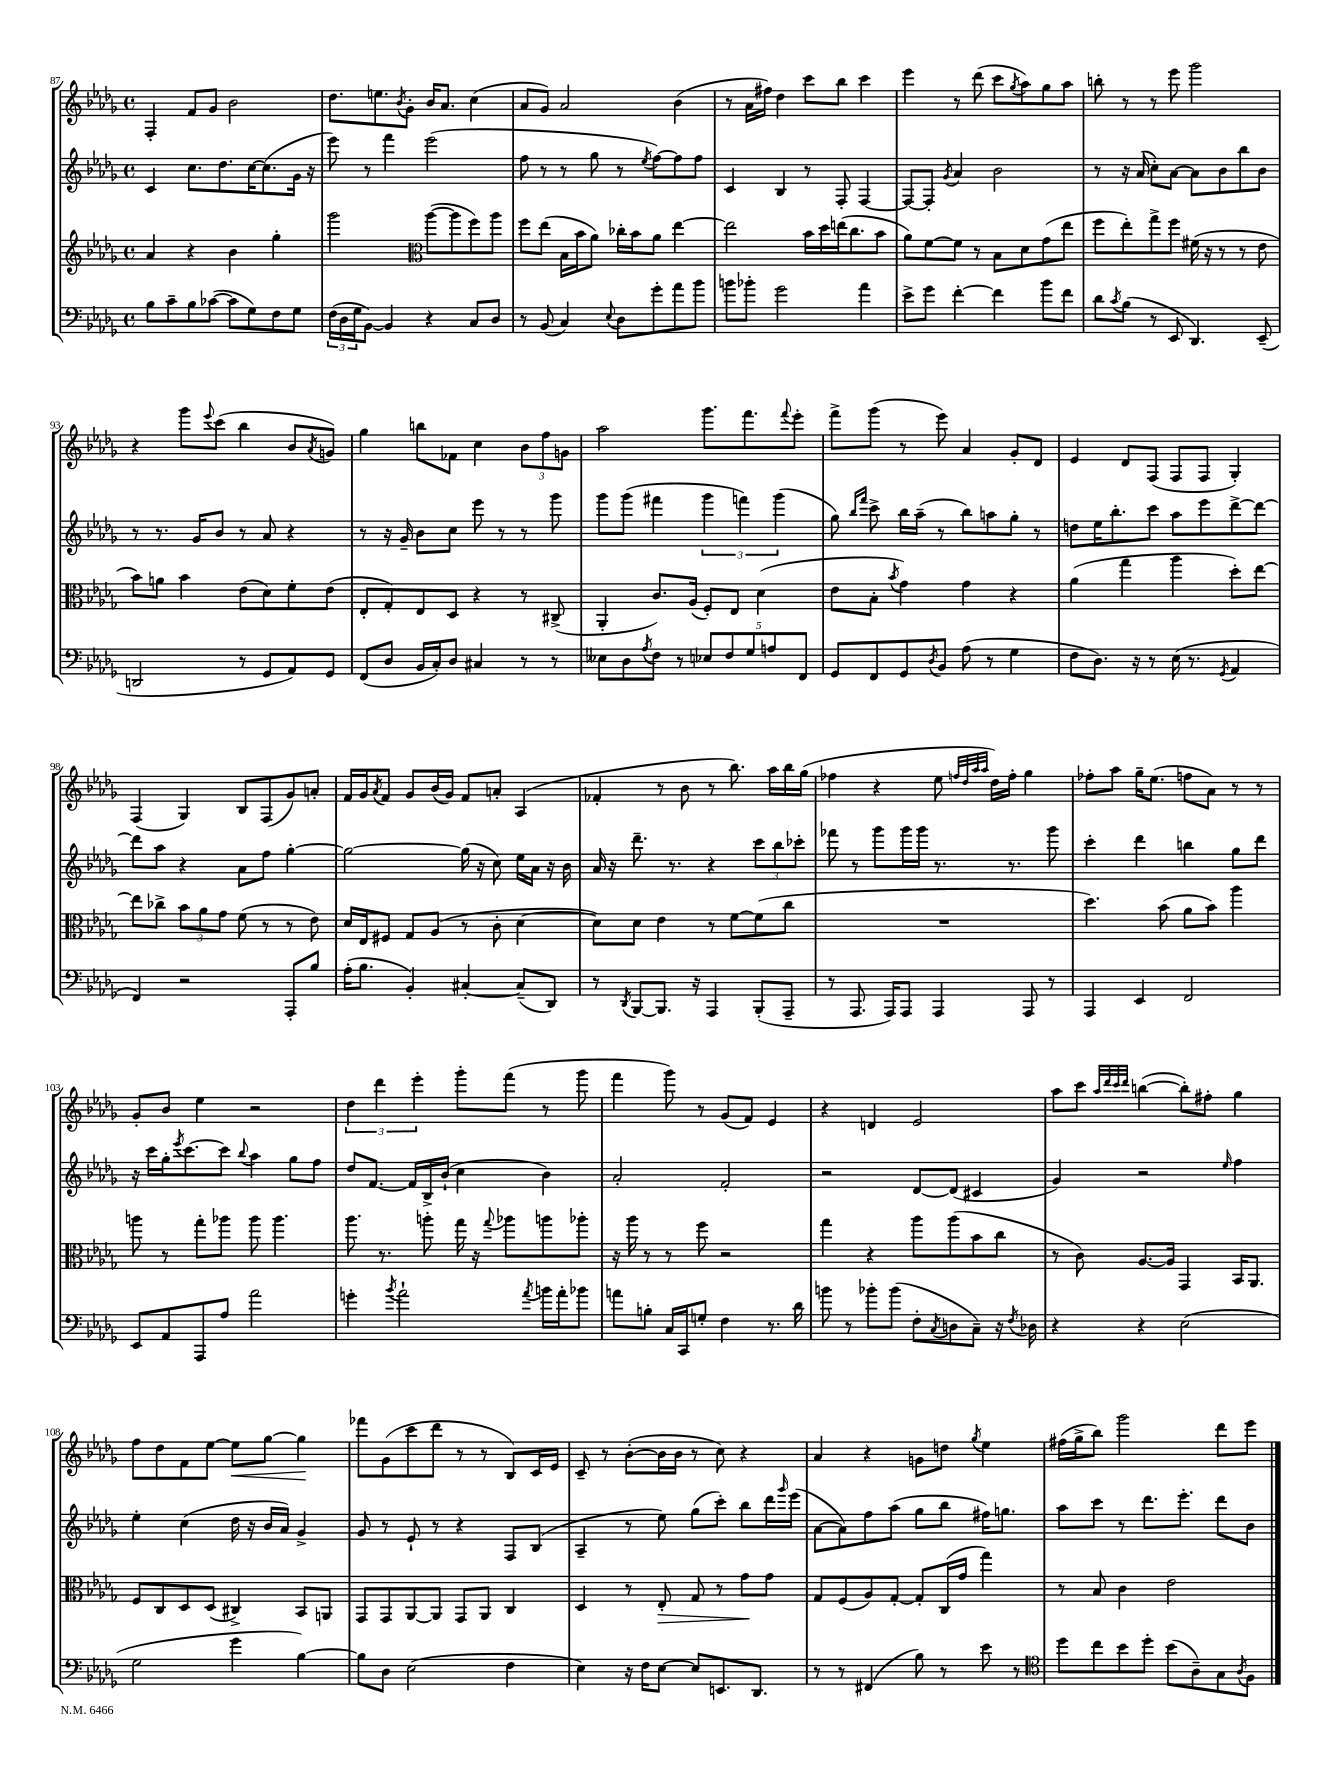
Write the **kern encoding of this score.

**kern	**kern	**dynam	**kern	**kern	**dynam
*part4	*part3	*part3	*part2	*part1	*part1
*staff4	*staff3	*staff3	*staff2	*staff1	*staff1
*clefF4	*clefG2	*	*clefG2	*clefG2	*
*k[b-e-a-d-g-]	*k[b-e-a-d-g-]	*	*k[b-e-a-d-g-]	*k[b-e-a-d-g-]	*
*M4/4	*M4/4	*	*M4/4	*M4/4	*
*met(c)	*met(c)	*	*met(c)	*met(c)	*
=87	=87	=87	=87	=87	=87
8B-\L	4a-/	.	4c/	4F'/	.
8c~\	.	.	.	.	.
8B-\	4r	.	8.cc\L	8f/L	.
([8c-X\J	.	.	.	8g-/J	.
.	.	.	8.dd-\	.	.
8c-\L]	4b-\	.	.	2b-\	.
8G-\)	.	.	[16cc\K	.	.
.	.	.	(8.cc\]	.	.
8F\	4gg-'\	.	.	.	.
8G-\J	.	.	16g-\Jk	.	.
.	.	.	16r	.	.
=88	=88	=88	=88	=88	=88
(24F\LL	2ggg-\	.	8eee-\)	8.dd-\L	.
24D-\	.	.	.	.	.
24G-\J	.	.	.	.	.
[8BB-\J)	.	.	8r	.	.
.	.	.	.	8.een\	.
4BB-/]	.	.	4fff\	.	.
.	.	.	.	8qb-/	.
.	.	.	.	8g-'\J	.
*	*clefC3	*	*	*	*
4r	([8aa-\L	.	(2eee-\	16b-/KL	.
.	.	.	.	8.a-/J	.
.	8aa-\]	.	.	.	.
8C/L	8ff\)	.	.	(4cc\	.
8D-/J	8aa-\J	.	.	.	.
=89	=89	=89	=89	=89	=89
8r	8ff\L	.	8ff\	8a-/L	.
(8BB-/	(8ee-\J	.	8r	8g-/J)	.
4C/)	16B-\LL	.	8r	2a-/	.
.	16b-\J	.	.	.	.
.	8a-\J)	.	8gg-\	.	.
8qqE-/	.	.	.	.	.
8D-\L	16cc-X'\LL	.	8r	.	.
.	16b-\J	.	.	.	.
.	.	.	8qee-/	.	.
8g-'\	8a-\J	.	[8ff\L)	.	.
8a-\	[4ee-\	.	8ff\]	(4b-\	.
8b-\J	.	.	8ff\J	.	.
=90	=90	=90	=90	=90	=90
8bn\L	2ee-\]	.	4c/	8r	.
8b-X'\J	.	.	.	16a-\LL	.
.	.	.	.	16ff#X\JJ)	.
2g-\	.	.	4B-/	4dd-\	.
.	16b-\LL	.	8r	8ccc\L	.
.	16dd-\	.	.	.	.
.	(16een\J	.	8F'/	8bb-\J	.
.	8.cc\	.	.	.	.
4a-\	.	.	[4F/	4ccc\	.
.	8b-\J	.	.	.	.
=91	=91	=91	=91	=91	=91
8e-^\L	8a-\L)	.	8F/L_	4eee-\	.
8g-\J	[8f\	.	8F'/J]	.	.
.	.	.	8qg-/	.	.
[4f'\	8f\J]	.	4a-/	8r	.
.	8r	.	.	(8ddd-\	.
4f\]	8B-\L	.	2b-\	8ccc\L	.
.	.	.	.	8qgg-/	.
.	8d-\	.	.	8aa-\)	.
8b-\L	(8g-\	.	.	8gg-\	.
8f\J	8ee-\J	.	.	8aa-\J	.
=92	=92	=92	=92	=92	=92
8d-\L	8ff\L	.	8r	8bbn'\	.
8qc/	.	.	.	.	.
(8B-\J	8ee-'\)	.	16r	8r	.
.	.	.	(16a-/	.	.
8r	8gg-^\	.	8cc'\L)	8r	.
8EE-/	8ff\J	.	[8a-\J	8eee-\	.
4.DD-/)	(16f#X\	.	8a-\L]	2ggg-\	.
.	16r	.	.	.	.
.	8r	.	8b-\	.	.
.	8r	.	8bb-\	.	.
(8EE-~/	8e-\	.	8b-\J	.	.
!!LO:LB:g=z
=93	=93	=93	=93	=93	=93
2DDn/	8b-\L)	.	8r	4r	.
.	8an\J	.	8.r	.	.
.	4b-\	.	.	8ggg-\L	.
.	.	.	16g-/KL	.	.
.	.	.	.	8qqeee-/	.
.	.	.	8b-/J	(8ccc\J	.
8r	(8e-\L	.	8r	4bb-\	.
8GG-/L	8d-\)	.	8a-/	.	.
8AA-/)	8f'\	.	4r	8b-/L	.
.	.	.	.	8qa-/	.
8GG-/J	(8e-\J	.	.	8gn/J)	.
=94	=94	=94	=94	=94	=94
(8FF/L	8E-'/L	.	8r	4gg-\	.
8D-/J	8G-'/)	.	16r	.	.
.	.	.	16g-~/	.	.
16BB-/LL	8E-/	.	8b-\L	8bbn\L	.
16C'/J)	.	.	.	.	.
8D-/J	8D-/J	.	8cc\J	8f-X\J	.
4C#X/	4r	.	8eee-\	4cc\	.
.	.	.	8r	.	.
8r	8r	.	8r	12b-\L	.
.	.	.	.	12ff\	.
8r	(8C#X^/	.	8ggg-\	.	.
.	.	.	.	12gn\J	.
=95	=95	=95	=95	=95	=95
8E--X\L	4AA-'/	.	8ggg-\L	2aa-\	.
8D-\	.	.	(8ggg-\J	.	.
8qA-/	.	.	.	.	.
8F\J	8.c/L)	.	4fff#X\	.	.
8r	.	.	.	.	.
.	(16A-/Jk	.	.	.	.
10E-X/L	8F'/L)	.	6ggg-\	8.ggg-\L	.
10F/	.	.	.	.	.
.	8E-/J	.	.	.	.
.	.	.	6fffn\)	.	.
.	.	.	.	8.fff\	.
10G-/	.	.	.	.	.
.	(4d-\	.	.	.	.
10An/	.	.	.	.	.
.	.	.	(6ggg-\	.	.
.	.	.	.	8qqfff/	.
.	.	.	.	8eee-'\J	.
10FF/J	.	.	.	.	.
=96	=96	=96	=96	=96	=96
8GG-/L	8e-\L	.	8gg-\)	8fff^\L	.
.	.	.	16qqbb-/LL	.	.
.	.	.	16qqfff/JJ	.	.
8FF/	8B-'\J	.	8ccc^\	(8ggg-\J	.
.	8qb-/	.	.	.	.
8GG-/	4g-\)	.	16bb-\LL	8r	.
.	.	.	(16aa-~\JJ	.	.
8qD-/	.	.	.	.	.
8BB-/J	.	.	8r	8eee-\)	.
(8A-\	4g-\	.	8bb-\L)	4a-/	.
8r	.	.	8aan\	.	.
4G-\	4r	.	8gg-'\J	8g-'/L	.
.	.	.	8r	8d-/J	.
=97	=97	=97	=97	=97	=97
8F\L	(4a-\	.	8ddn\L	4e-/	.
8.D-\J)	.	.	16ee-\K	.	.
.	.	.	8.bb-'\	.	.
.	4gg-\	.	.	8d-/L	.
16r	.	.	.	.	.
8r	.	.	8ccc\J	(8F/J	.
(16E-\	4aa-\	.	8aa-\L	8F/L	.
8.r	.	.	.	.	.
.	.	.	8eee-\	8F/J	.
8qGG-/	.	.	.	.	.
4AA-/	8dd-'\L)	.	[8ddd-^\	4G-'/)	.
.	[8ee-\J	.	8ddd-\J_	.	.
!!LO:LB:g=z
=98	=98	=98	=98	=98	=98
4FF/)	8ee-\L]	.	8ddd-\L]	(4F/	.
.	8cc-X^\J	.	8aa-\J	.	.
2r	12b-\L	.	4r	4G-/)	.
.	12a-\	.	.	.	.
.	12g-\J	.	.	.	.
.	(8f\	.	8a-\L	8B-/L	.
.	8r	.	8ff\J	(8F/	.
8AAA-'/L	8r	.	[4gg-'\	8g-/)	.
8B-/J	8e-\)	.	.	8an'/J	.
=99	=99	=99	=99	=99	=99
(16A-'\KL	16d-/LL	.	2gg-\_	16f/LL	.
8.B-\J	16E-/J	.	.	16g-/J	.
.	.	.	.	8qa-/	.
.	8F#X/J	.	.	8f/J	.
4BB-'/)	8G-/L	.	.	8g-/L	.
.	(8A-/J	.	.	(16b-/L	.
.	.	.	.	16g-/JJ)	.
[4C#X'/	8r	.	(16gg-\]	8f/L	.
.	.	.	16r	.	.
.	8c'\	.	8cc\)	8an'/J	.
(8C#~/L]	[4d-\	.	16ee-\LL	(4A-/	.
.	.	.	16a-\JJ	.	.
8DD-/J)	.	.	16r	.	.
.	.	.	16b-\	.	.
=100	=100	=100	=100	=100	=100
8r	8d-\L])	.	16a-/	4f-X'/	.
.	.	.	16r	.	.
8qDD-/	.	.	.	.	.
[8BBB-/L	8d-\J	.	8.ddd-~\	.	.
8.BBB-/J]	4e-\	.	.	8r	.
.	.	.	8.r	.	.
.	.	.	.	8b-\	.
16r	.	.	.	.	.
4AAA-/	8r	.	4r	8r	.
.	[8f\L	.	.	8.bb-\)	.
(8BBB-'/L	(8f\]	.	12ccc\L	.	.
.	.	.	.	16aa-\LL	.
.	.	.	12bb-\	.	.
8AAA-~/J	8cc\J	.	.	16bb-\	.
.	.	.	12ccc-X'\J	.	.
.	.	.	.	(16gg-\JJ	.
=101	=101	=101	=101	=101	=101
8r	1r	.	8fff-X\	4ff-X\	.
8.AAA-/	.	.	8r	.	.
.	.	.	8ggg-\L	4r	.
16AAA-/KL)	.	.	.	.	.
8AAA-/J	.	.	16ggg-\L	.	.
.	.	.	16ggg-\JJ	.	.
4AAA-/	.	.	8.r	8ee-\	.
.	.	.	.	32qqffn/LLL	.
.	.	.	.	32qqdd-/	.
.	.	.	.	32qqaa-/	.
.	.	.	.	32qqaa-/JJJ	.
.	.	.	.	16dd-\LL)	.
.	.	.	8.r	16ff'\JJ	.
8AAA-/	.	.	.	4gg-\	.
8r	.	.	8ggg-\	.	.
=102	=102	=102	=102	=102	=102
4AAA-/	4.dd-\)	.	4ccc'\	8ff-X'\L	.
.	.	.	.	8aa-\J	.
4EE-/	.	.	4ddd-\	16gg-~\KL	.
.	.	.	.	(8.ee-\J	.
.	(8b-\	.	.	.	.
2FF/	8a-\L	.	4bbn\	8ffn\L	.
.	8b-\J)	.	.	8a-\J)	.
.	4aa-\	.	8gg-\L	8r	.
.	.	.	8ddd-\J	8r	.
!!LO:LB:g=z
=103	=103	=103	=103	=103	=103
8EE-/L	8aan\	.	16r	8g-'/L	.
.	.	.	16ccc\LL	.	.
8AA-/	8r	.	16gg-'\J	8b-/J	.
.	.	.	8qeee-/	.	.
.	.	.	[8.ccc\	.	.
8AAA-/	8gg-'\L	.	.	4ee-\	.
8A-/J	8aa-X\J	.	8ccc\J]	.	.
.	.	.	8qqbb-/	.	.
2a-\	8aa-\	.	4aa-\	2r	.
.	4.aa-\	.	.	.	.
.	.	.	8gg-\L	.	.
.	.	.	8ff\J	.	.
=104	=104	=104	=104	=104	=104
4gn'\	8.aa-\	.	8dd-/L	6dd-\	.
.	.	.	[8.f/J	.	.
.	.	.	.	6ddd-\	.
.	8.r	.	.	.	.
8qb-/	.	.	.	.	.
2a-`\	.	.	.	.	.
.	.	.	16f/LL]	.	.
.	.	.	.	6eee-'\	.
.	8aan'\	.	16B-^/	.	.
.	.	.	(16b-`/JJ	.	.
.	16gg-\	.	4cc\	8ggg-'\L	.
.	16r	.	.	.	.
.	8qqgg-/	.	.	.	.
.	8aa-X\L	.	.	(8fff\J	.
8qa-/	.	.	.	.	.
16bn\LL	8aan\	.	4b-\)	8r	.
16a-'\J	.	.	.	.	.
8b-X\J	8aa-X'\J	.	.	8ggg-\	.
=105	=105	=105	=105	=105	=105
8an\L	16r	.	2a-'/	4fff\	.
.	16aa-\	.	.	.	.
8Bn'\J	8r	.	.	.	.
16C/LL	8r	.	.	8ggg-\)	.
16CC/J	.	.	.	.	.
8Gn'/J	8ff\	.	.	8r	.
4F\	2r	.	2f'/	(8g-/L	.
.	.	.	.	8f/J)	.
8.r	.	.	.	4e-/	.
16d-\	.	.	.	.	.
=106	=106	=106	=106	=106	=106
8bn\	4gg-\	.	2r	4r	.
8r	.	.	.	.	.
8b-X'\L	4r	.	.	4dn/	.
(8b-\J	.	.	.	.	.
8F'\L	8aa-\L	.	[8d-/L	2e-/	.
8qC/	.	.	.	.	.
8Dn\	(8aa-\	.	(8d-/J]	.	.
8C~\J)	8b-\	.	4c#X/	.	.
16r	8cc\J	.	.	.	.
8qF/	.	.	.	.	.
16D-X\	.	.	.	.	.
=107	=107	=107	=107	=107	=107
4r	8r	.	4g-/)	8aa-\L	.
.	8c\)	.	.	8ccc\J	.
.	.	.	.	32qqaa-/LLL	.
.	.	.	.	32qqddd-/	.
.	.	.	.	32qqccc/	.
.	.	.	.	32qqddd-/JJJ	.
4r	[8.A-/L	.	2r	([4bbn\	.
.	16A-/Jk]	.	.	.	.
(2E-\	4GG-/	.	.	8bb'\L])	.
.	.	.	.	8ff#X'\J	.
.	.	.	16qqee-/	.	.
.	16BB-/KL	.	4ff\	4gg-\	.
.	8.AA-/J	.	.	.	.
!!LO:LB:g=z
=108	=108	=108	=108	=108	=108
2G-\	8F/L	.	4ee-'\	8ff\L	.
.	8C/	.	.	8dd-\	.
.	8D-/	.	(4cc\	8f\	.
.	(8D-/J	.	.	[8ee-\J	.
!	!	!	!	!	!LO:HP:b
4g-\	4C#X^/)	.	16dd-\	8ee-\L]	<
.	.	.	16r	.	.
.	.	.	16b-/LL	[8gg-\J	.
.	.	.	16a-/JJ)	.	.
[4B-\)	8BB-/L	.	4g-^/	4gg-\]	.
.	8AAn/J	.	.	.	.
.	.	.	.	.	[
=109	=109	=109	=109	=109	=109
8B-\L]	8GG-/L	.	8g-/	8fff-X\L	.
8D-\J	8GG-/	.	8r	(8g-\	.
(2E-\	[8AA-/	.	8e-`/	8ccc\	.
.	8AA-/J]	.	8r	8ddd-\J	.
.	8GG-/L	.	4r	8r	.
.	8AA-/J	.	.	8r	.
4F\	4C/	.	8F/L	8B-/L)	.
.	.	.	(8B-/J	16c/L	.
.	.	.	.	16e-/JJ	.
=110	=110	=110	=110	=110	=110
4E-\)	4D-/	.	4A-~/	8c~/	.
.	.	.	.	8r	.
16r	8r	.	8r	([8b-'\L	.
16F\KL	.	.	.	.	.
!	!	!LO:HP:b	!	!	!
[8E-\J	8E-'/	>	8ee-\)	16b-\L]	.
.	.	.	.	16b-\JJ	.
8E-/L]	8G-/	.	(8gg-\L	8r	.
8.EEn/	8r	.	8ccc'\J)	8cc\)	.
.	8g-\L	.	8bb-\L	4r	.
8.DD-/J	.	.	.	.	.
.	8g-\J	]	16ddd-\L	.	.
.	.	.	16qqggg-/	.	.
.	.	.	(16eee-\JJ	.	.
=111	=111	=111	=111	=111	=111
8r	8G-/L	.	[8a-\L	4a-/	.
8r	(8F/	.	8a-\])	.	.
(4FF#X/	8A-/)	.	8ff\	4r	.
.	[8G-'/J	.	(8aa-\J	.	.
8B-\)	8G-'/L]	.	8gg-\L	8gn\L	.
8r	(16C/L	.	8bb-\J	8ddn\J	.
.	16g-/JJ	.	.	.	.
.	.	.	.	8qgg-/	.
8e-\	4gg-\)	.	16ff#X\KL)	4ee-\	.
.	.	.	8.ggn\J	.	.
8r	.	.	.	.	.
=112	=112	=112	=112	=112	=112
*clefC4	*	*	*	*	*
8dd-\L	8r	.	8aa-\L	(16ff#X\LL	.
.	.	.	.	16gg-^\J	.
8cc\	8B-/	.	8ccc\J	8bb-\J)	.
8b-\	4c\	.	8r	2ggg-\	.
8dd-'\J	.	.	8.ddd-\L	.	.
(8b-\L	2e-\	.	.	.	.
.	.	.	8.eee-'\J	.	.
8A-~\)	.	.	.	.	.
8G-\	.	.	8ddd-\L	8ddd-\L	.
8qA-/	.	.	.	.	.
8F\J	.	.	8b-\J	8eee-\J	.
==	==	==	==	==	==
*-	*-	*-	*-	*-	*-
